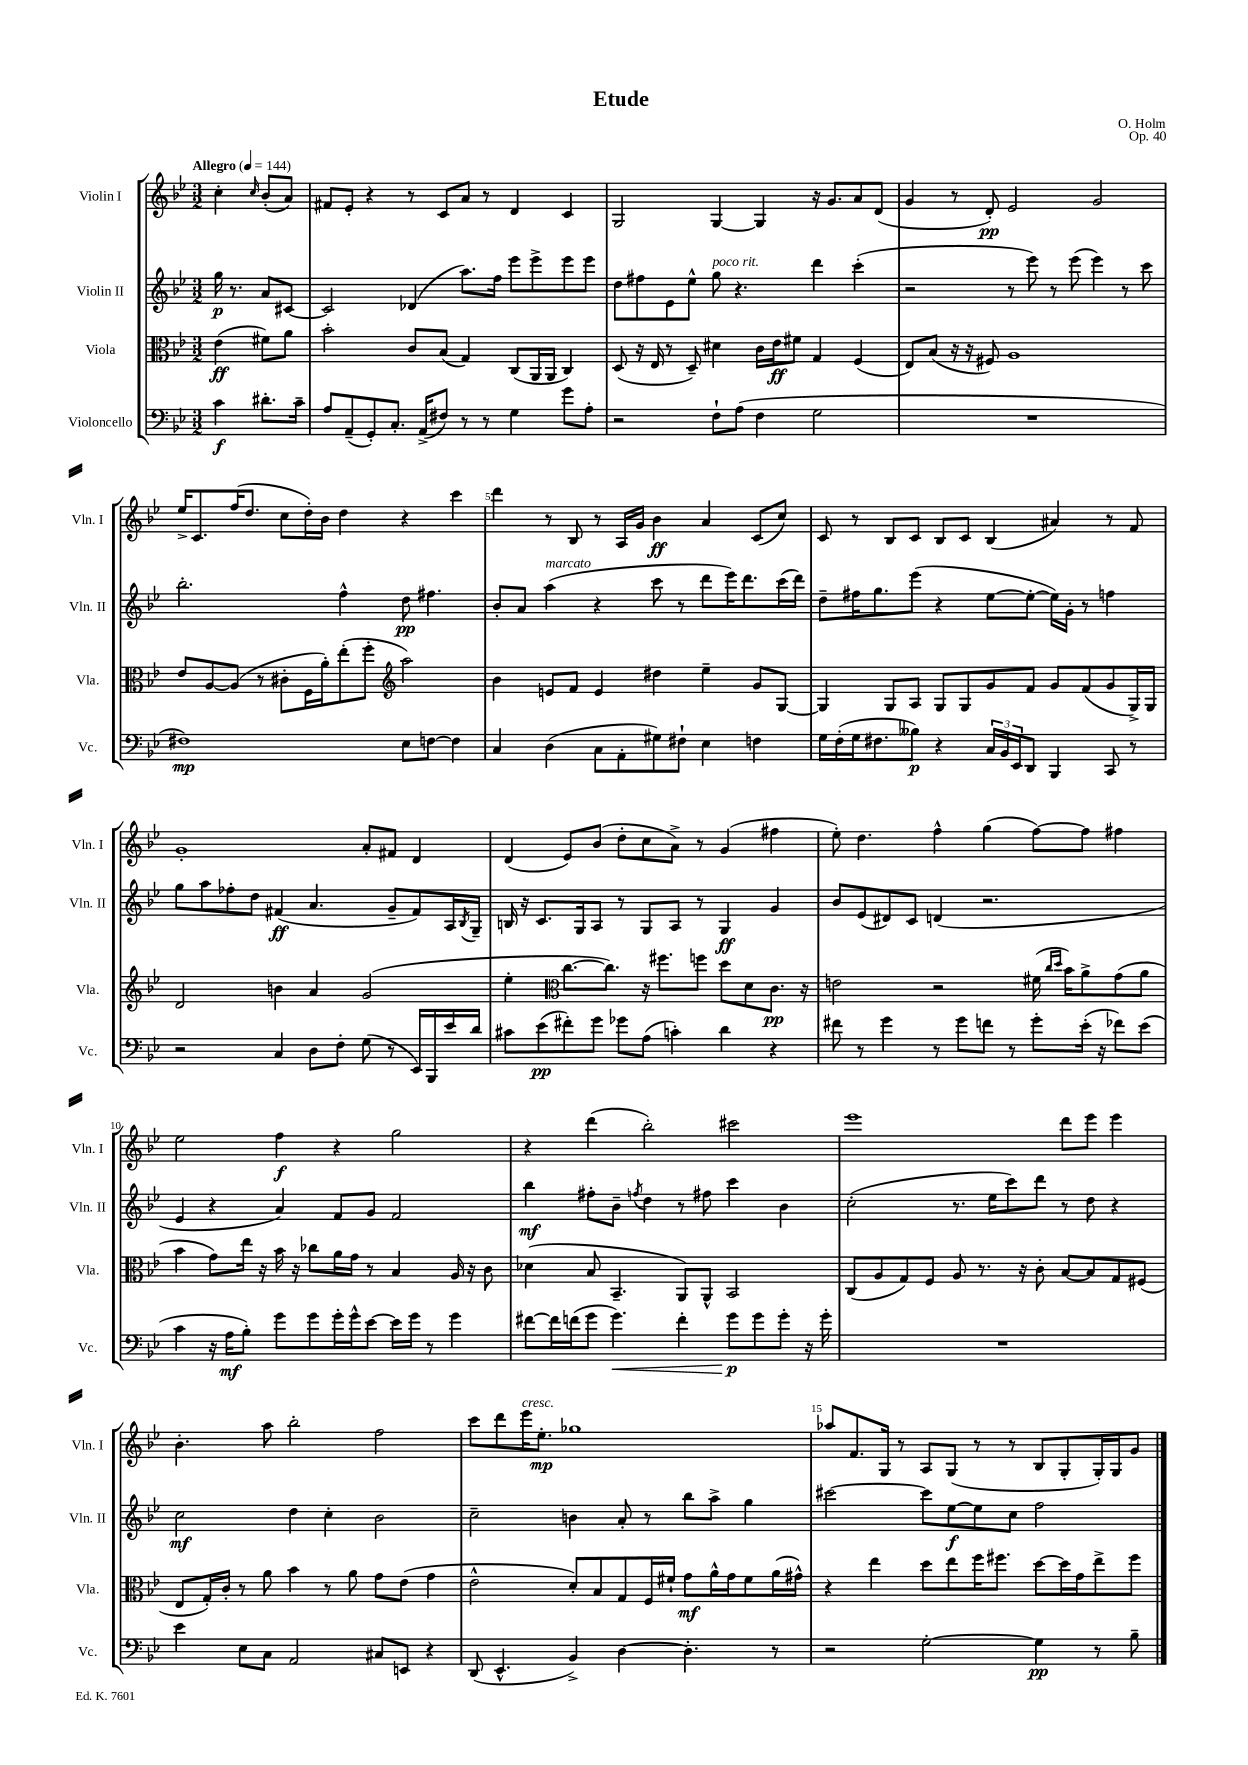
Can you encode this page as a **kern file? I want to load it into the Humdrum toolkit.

**kern	**kern	**kern	**kern
*staff4	*staff3	*staff2	*staff1
*clefF4	*clefC3	*clefG2	*clefG2
*k[b-e-]	*k[b-e-]	*k[b-e-]	*k[b-e-]
*M3/2	*M3/2	*M3/2	*M3/2
*MM144	*MM144	*MM144	*MM144
4c	(4e-	16gg	4cc'
.	.	8.r	.
.	.	.	16qqcc
8.d#'	8f#)	8a	(8b-'
.	8a	[8c#	8a)
16c~	.	.	.
=	=	=	=
8A	2b-'	2c#]	8f#
(8AA~	.	.	8e-'
8GG')	.	.	4r
8.C'	.	.	.
.	8c	(4d-	8r
(16AA^	.	.	.
8F#)	(8B-	.	8c
8r	4G)	8.aa)	8a
8r	.	.	8r
.	.	16ff	.
4G	(8C	8eee-	4d
.	16AA	8eee-^	.
.	16AA	.	.
8g	4C)	8eee-	4c
8A'	.	8eee-	.
=	=	=	=
2r	(8D	8dd	2G
.	16r	8ff#	.
.	16E-	.	.
.	8r	8e-	.
.	8D~)	8ee-^^	.
8F`	4d#	8gg	[4G
(8A	.	4.r	.
4F	16c	.	4G]
.	16e-	.	.
.	8f#	.	.
2G	4G	4ddd	16r
.	.	.	8.g
.	(4F	(4ccc'	8a
.	.	.	(8d
=	=	=	=
1.r	8E-)	2r	4g
.	(8B-	.	.
.	16r	.	8r
.	16r	.	.
.	8F#)	.	8d')
.	1A	8r	2e-
.	.	8eee-)	.
.	.	8r	.
.	.	(8eee-	.
.	.	4eee-)	2g
.	.	8r	.
.	.	8ccc	.
=	=	=	=
1F#)	8e-	2.bb-'	16ee-^
.	.	.	8.c
.	[8A	.	.
.	(8A]	.	(16ff
.	.	.	8.dd
.	8r	.	.
.	8c#'	.	8cc
.	16F	.	16dd')
.	16a')	.	16b-
.	(8ee-'	4ff^^	4dd
.	8ff'	.	.
*	*clefG2	*	*
8E-	2aa)	8dd	4r
[8F	.	4.ff#	.
4F]	.	.	4ccc
=	=	=	=
4C	4b-	8b-'	4ddd
.	.	8a	.
(4D	8e	(4aa	8r
.	8f	.	8B-
8C	4e	4r	8r
8AA'	.	.	16A
.	.	.	16g
8G#)	4dd#	8ccc	4b-
8F#`	.	8r	.
4E-	4ee-~	8ddd	4a
.	.	16eee-)	.
.	.	8.ddd	.
4F	8g	.	(8c
.	[8G	(16ccc	8cc)
.	.	16ddd)	.
=	=	=	=
16G	4G]	8dd~	8c
(16F'	.	.	.
16G	.	16ff#	8r
8.F#	.	8.gg	.
.	8G	.	8B-
8B--)	8A	(8eee-	8c
4r	8G	4r	8B-
.	8G	.	8c
24C	8g	[8ee-	(4B-
24BB-	.	.	.
24EE-	.	.	.
8DD	8f	8ee-'_	.
4BBB-	8g	16ee-])	4a#)
.	.	16g'	.
.	(8f	8r	.
8CC	8g	4ff	8r
8r	16G^)	.	8f
.	16G	.	.
=	=	=	=
2r	2d	8gg	1g'
.	.	8aa	.
.	.	8ff-'	.
.	.	8dd	.
4C	4b	(4f#	.
8D	4a	4.a	.
8F'	.	.	.
(8G	(2g	.	8a'
8r	.	8g~	8f#
16EE-)	.	8f#)	4d
16BBB-	.	.	.
16e-	.	16A	.
.	.	8qB-	.
16d	.	16G~	.
=	=	=	=
8c#	4ee-'	16B	(4d
.	.	16r	.
(8e-	.	8.c	.
*	*clefC3	*	*
8f#')	[8.cc	.	8e-)
.	.	16G	.
8g	.	8A	(8b-
.	8.cc])	.	.
8g-	.	8r	8dd'
(8A	16r	8G	8cc
.	8.ff#	.	.
4c')	.	8A	8a^)
.	8ff	8r	8r
4d	8dd	4G	(4g
.	8d	.	.
4r	8.c	4g	4ff#
.	16r	.	.
=	=	=	=
8f#	2e	8b-	8ee-')
8r	.	(8e-	4.dd
4g	.	8d#)	.
.	.	8c	.
8r	2r	(4d	4ff^^
8g	.	.	.
8f	.	2.r	(4gg
8r	.	.	.
8g'	(16f#	.	[8ff)
.	16qqcc	.	.
.	16qqdd	.	.
.	16b-)	.	.
(16e-'	8a^	.	8ff]
16r	.	.	.
8f-)	(8g	.	4ff#
(8e-	8a	.	.
=	=	=	=
4c	4b-	4e-	2ee-
16r	8g)	4r	.
16A	.	.	.
8B-')	16ee-	.	.
.	16r	.	.
8g	16b-	4a)	4ff
.	16r	.	.
8g	8cc-	.	.
16g'	16a	8f	4r
16g^^	16g	.	.
[8e-	8r	8g	.
16e-]	4B-	2f	2gg
16g	.	.	.
8r	.	.	.
4g	16A	.	.
.	16r	.	.
.	8c	.	.
=	=	=	=
[8f#	(4d-	4bb-	4r
16f#]	.	.	.
(16f	.	.	.
8g	8B-	8ff#'	(4ddd
4.g)	4.BB-~	8b-~	.
.	.	8qff	.
.	.	4dd	2bb-')
4f'	8AA)	8r	.
.	8AA^^	8ff#	.
8g	2BB-	4ccc	2ccc#
8g	.	.	.
8g'	.	4b-	.
16r	.	.	.
16g'	.	.	.
=	=	=	=
1.r	(8C	(2cc'	1eee-
.	8A	.	.
.	8G)	.	.
.	8F	.	.
.	8A	8.r	.
.	8.r	.	.
.	.	16ee-	.
.	.	8ccc)	.
.	16r	.	.
.	8c'	8ddd	.
.	[8B-	8r	8ddd
.	8B-]	8dd	8eee-
.	8G	4r	4eee-
.	(8F#	.	.
=	=	=	=
4e-	8E-	2cc	4.b-'
.	16G')	.	.
.	16c'	.	.
8E-	8r	.	.
8C	8a	.	8aa
2AA	4b-	4dd	2bb-'
.	8r	4cc'	.
.	8a	.	.
8C#	8g	2b-	2ff
8EE	(8e-	.	.
4r	4g	.	.
=	=	=	=
(8DD	2e-^^	2cc~	8ccc
4.EE-^^	.	.	8ddd
.	.	.	16eee-
.	.	.	8.ee-'
4BB-^)	8d')	4b	1gg-
.	8B-	.	.
[4D	8G	8a'	.
.	16F	8r	.
.	16f#`	.	.
4.D']	8g	8bb-	.
.	16a^^	8aa^	.
.	16g	.	.
.	8f#	4gg	.
8r	(16a	.	.
.	16g#^^)	.	.
=	=	=	=
2r	4r	[2ccc#	8aa-
.	.	.	8.f
.	4ee-	.	.
.	.	.	16G
.	.	.	8r
[2G'	8dd	8ccc#]	8A
.	8ee-	[8ee-	(8G
.	16ff	8ee-]	8r
.	8.ff#	.	.
.	.	8cc	8r
4G]	[8dd	2ff	8B-
.	16dd]	.	8G'
.	16g	.	.
8r	8ee-^	.	16G')
.	.	.	16G
8B-~	8ff#	.	8g
==	==	==	==
*-	*-	*-	*-
